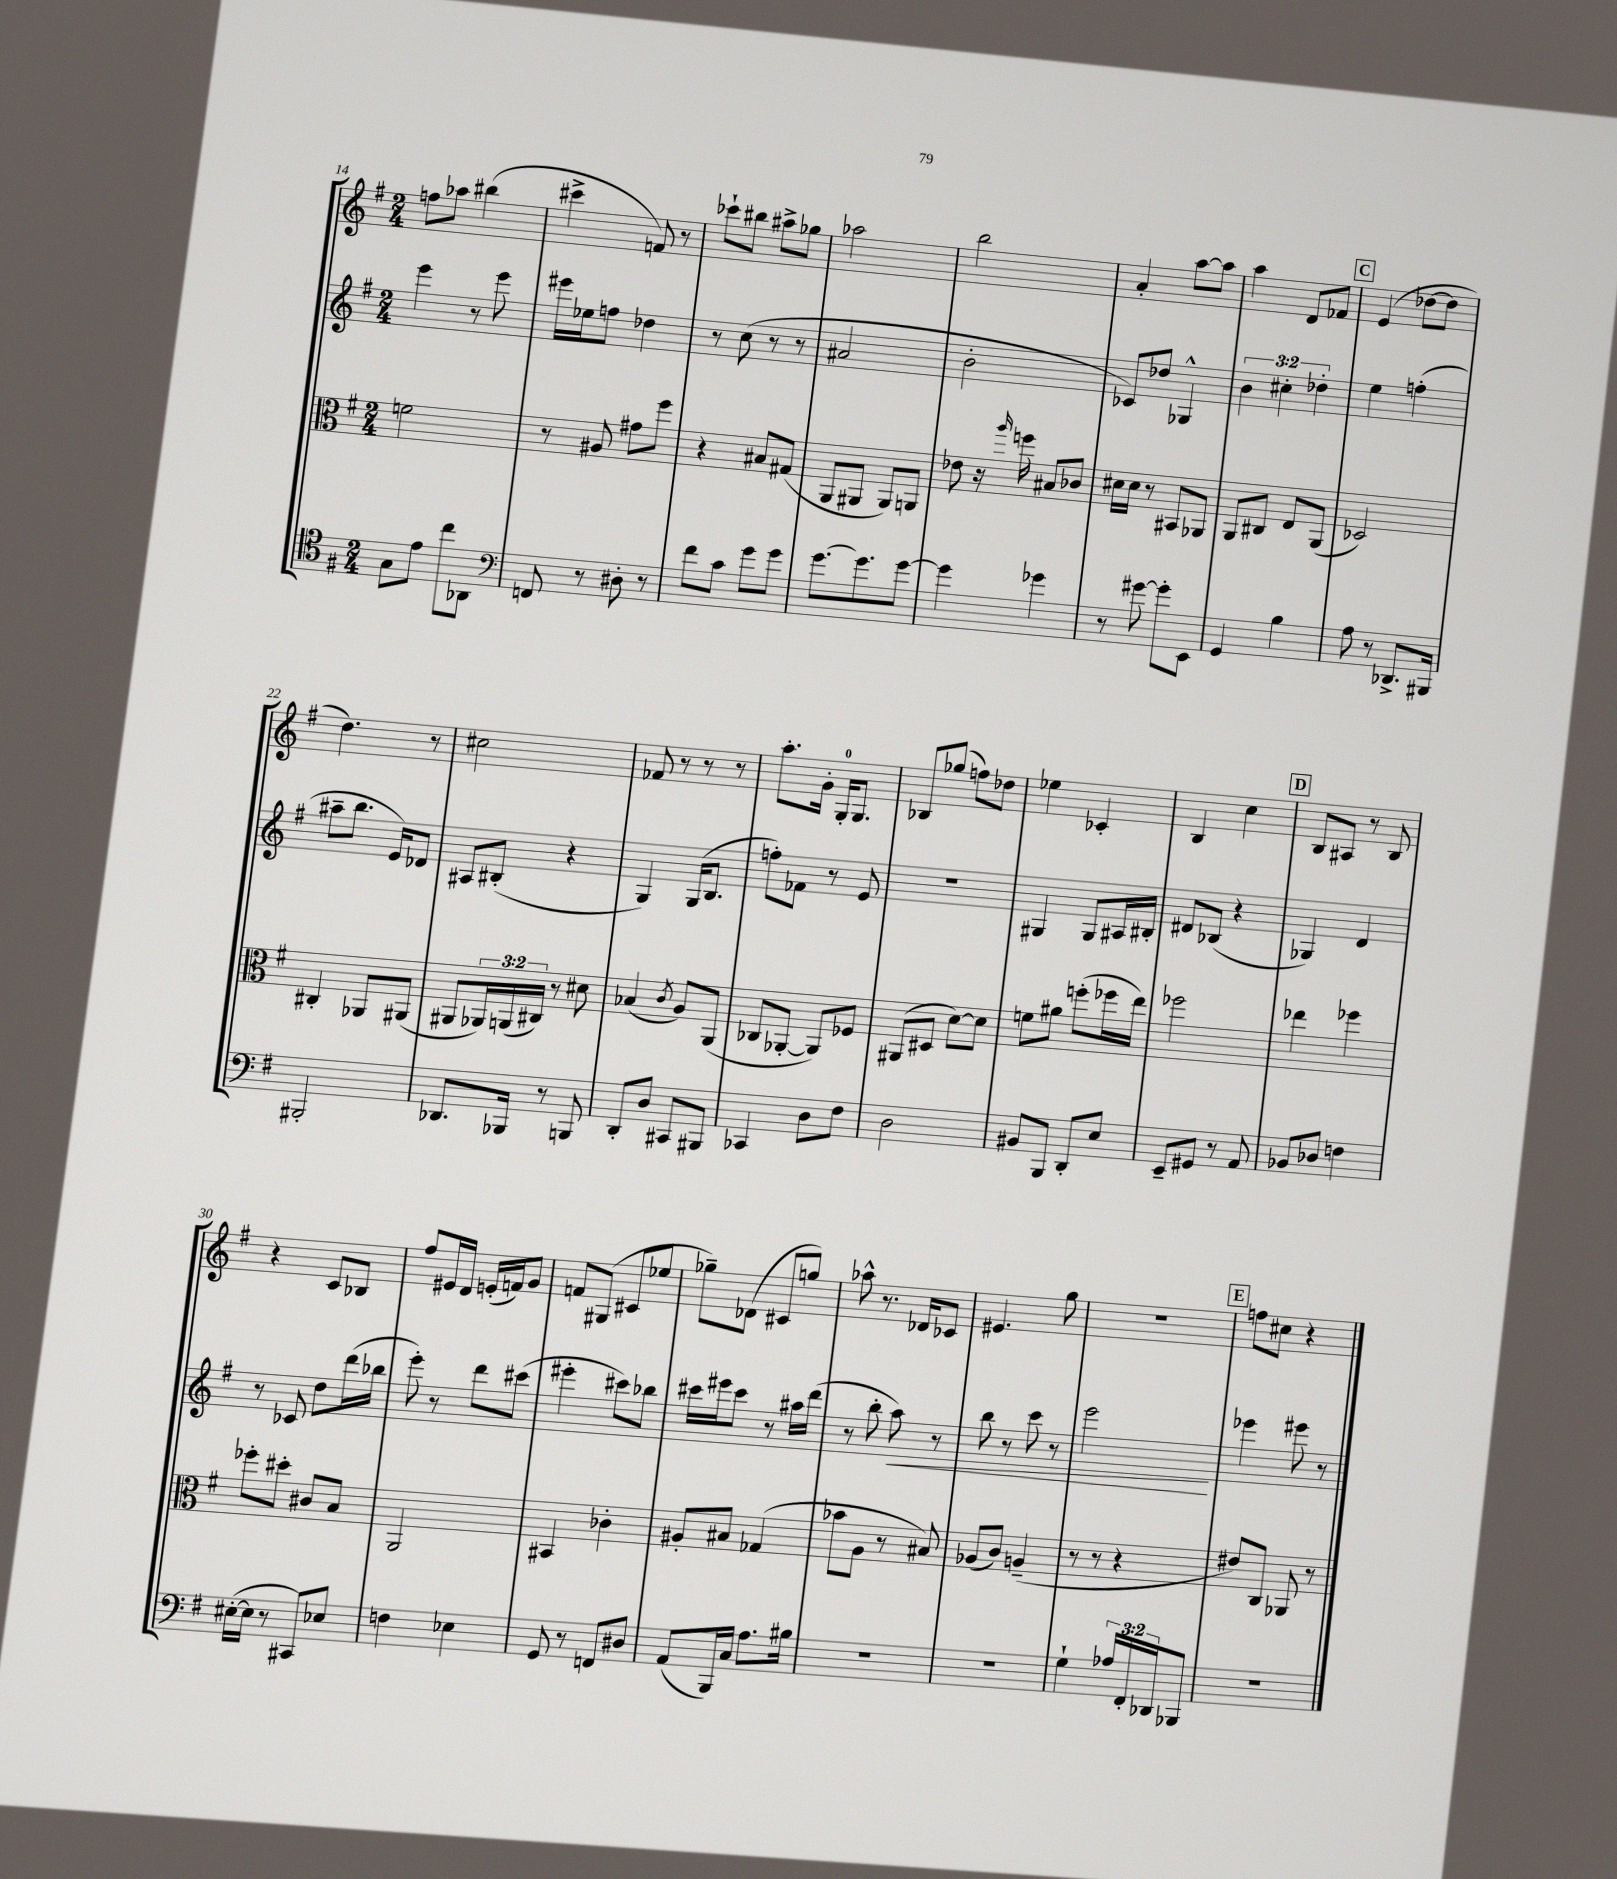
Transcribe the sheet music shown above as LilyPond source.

<<
\new StaffGroup <<
\new Staff = "s0" {
    \clef treble \key g \major \numericTimeSignature \time 2/4
    f''8 aes''8 bis''4( |
    cis'''4-> f'8) r8 |
    ces'''8-! bis''8 ais''8-> ges''8 |
    aes''2 |
    b''2 |
    a'4-. a''8~ a''8 |
    a''4 d'8 fes'8 |
    \mark \markup { \box "C" } e'4( des''8~ des''8 |
    d''4.) r8 |
    cis''2 |
    fes'8 r8 r8 r8 |
    a''8.-. g'16-. g16-0-. g8. |
    bes8 ges''8( f''8) des''8 |
    ees''4 ces'4-. |
    b4 c''4 |
    \mark \markup { \box "D" } b8 ais8 r8 b8 |
    r4 c'8 bes8 |
    fis''8 eis'16 d'16 e'16-.( f'16) g'8 |
    f'8 gis8( cis'8 ees''8 |
    ges''8--) des'8( cis'8 g''8) |
    aes''8-^ r8. des'16 ces'8 |
    eis'4. g''8 |
    r2 |
    \mark \markup { \box "E" } f''8 cis''8 r4 \bar "|." |
}
\new Staff = "s1" {
    \clef treble \key g \major \numericTimeSignature \time 2/4 \override Staff.TupletNumber.text = #tuplet-number::calc-fraction-text
    e'''4 r8 e'''8 |
    eis'''16 ees''16 f''8 des''4 |
    r8 c''8( r8 r8 |
    ais'2 |
    b'2-. |
    ces'8) des''8 ges4-^ |
    \tuplet 3/2 { b'4 cis''4-. des''4-. } |
    \mark \markup { \box "C" } e''4 f''4-.( |
    ais''8-- b''8. e'16) des'8 |
    ais8 bis8-.( r4 |
    g4) g16( b8. |
    f''8-.) fes'8 r8 e'8 |
    R2 |
    gis4 gis8 ais16 bis16-. |
    dis'8 bes8( r4 |
    \mark \markup { \box "D" } ges4) d'4 |
    r8 ces'8 d''8 d'''16( bes''16 |
    e'''8-.) r8 d'''8 cis'''8( |
    eis'''4-. cis'''8) bes''8 |
    cis'''16 eis'''16 cis'''8 r8 ais''16 d'''16( |
    r8 b''8-. a''8\<) r8 |
    b''8 r8 c'''8 r8 |
    e'''2\! |
    \mark \markup { \box "E" } ees'''4 eis'''8 r8 \bar "|." |
}
\new Staff = "s2" {
    \clef alto \key g \major \numericTimeSignature \time 2/4 \override Staff.TupletNumber.text = #tuplet-number::calc-fraction-text
    f'2 |
    r8 ais8 gis'8 fis''8 |
    r4 bis8 gis8( |
    a,8 ais,8 ais,8) a,8 |
    ees'8 r16 \grace { a''16 } f''16 bis8 ces'8 |
    dis'16 dis'16 r8 bis,8 aes,8 |
    a,8 cis8 e8 a,8( |
    \mark \markup { \box "C" } des2) |
    cis4-. aes,8 ais,8( |
    ais,8 \tuplet 3/2 { aes,16) a,16( cis16) } r8 dis'8 |
    bes4( \acciaccatura { c'8 } a8) a,8( |
    ces8 aes,8~-. aes,8) fes8 |
    ais,8( dis8 d'8~) d'8 |
    f'8 ais'8 f''8-.( fes''16 e''16) |
    fes''2 |
    \mark \markup { \box "D" } ees''4 fes''4 |
    fes''8-. dis''8-. cis'8 b8 |
    a,2 |
    bis,4 ces'4-. |
    ais8-. bis8 ges4( |
    bes'8 a8 r8 bis8) |
    aes8( c'8) a4--( |
    r8 r8 r4 |
    \mark \markup { \box "E" } eis'8) c8 aes,8 r8 \bar "|." |
}
\new Staff = "s3" {
    \clef tenor \key g \major \numericTimeSignature \time 2/4 \override Staff.TupletNumber.text = #tuplet-number::calc-fraction-text
    g8 e'8 c''8 aes,8 |
    \clef bass f,8 r8 dis8-. r8 |
    fis'8 c'8 g'8 g'8 |
    g'8.~ g'8. g'8~ |
    g'4 ges'4 |
    r8 gis'8~ gis'8-. e,8 |
    g,4 b4 |
    \mark \markup { \box "C" } a8 r8 des,8.-> bis,,16 |
    bis,,2-. |
    des,8. bes,,16 r8 b,,8 |
    d,8-. d8 cis,8 bis,,8 |
    ces,4 d8 fis8 |
    d2 |
    bis,8 b,,8 d,8-. e8 |
    e,8-- gis,8 r8 a,8 |
    \mark \markup { \box "D" } bes,8 des8 f4 |
    eis16~-.( eis16 r8 cis,8) ees8 |
    f4 ees4 |
    g,8 r8 f,8 dis8 |
    a,8( b,,16) c16 a8. bis16 |
    r2 |
    R2 |
    g4-! \tuplet 3/2 { aes16 fis,16-. des,16 } bes,,8 |
    \mark \markup { \box "E" } R2 \bar "|." |
}
>>
>>
\layout { \context { \Score currentBarNumber = #14 } }
